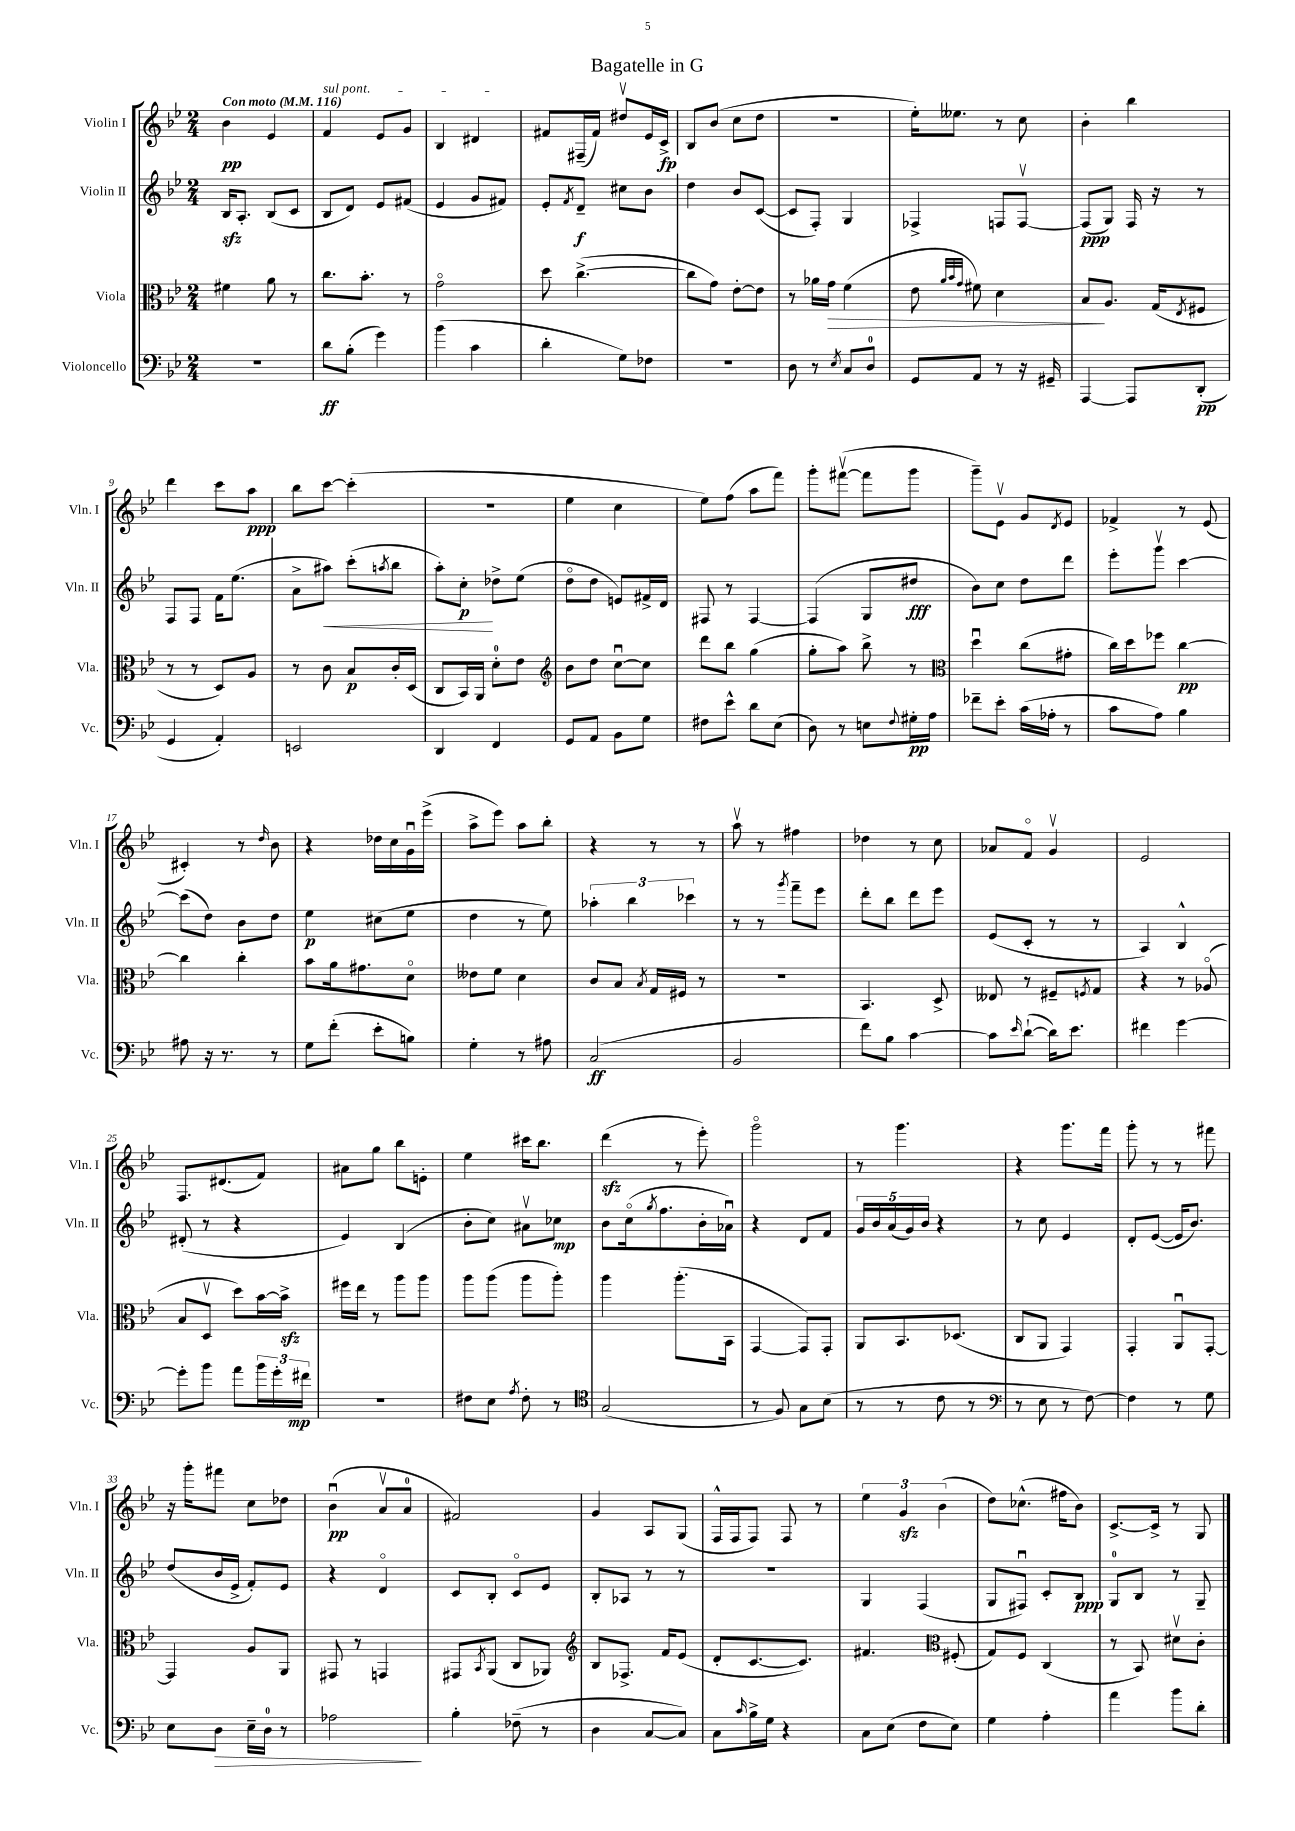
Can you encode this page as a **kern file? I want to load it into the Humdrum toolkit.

**kern	**kern	**kern	**kern
*staff4	*staff3	*staff2	*staff1
*clefF4	*clefC3	*clefG2	*clefG2
*k[b-e-]	*k[b-e-]	*k[b-e-]	*k[b-e-]
*M2/4	*M2/4	*M2/4	*M2/4
*MM116	*MM116	*MM116	*MM116
2r	4f#	16B-	4b-
.	.	8.A'	.
.	8a	(8B-	4e-
.	8r	8c	.
=	=	=	=
8d	8.cc	8B-	4f
(8B-'	.	8d)	.
.	8.b-'	.	.
4g)	.	8e-	8e-
.	8r	(8f#	8g
=	=	=	=
(4b-	2go	4e-	4B-
4c	.	8g	4d#
.	.	8f#)	.
=	=	=	=
4d'	8dd	8e-'	8f#
.	.	8qf	.
.	([4.cc^	8d~	(16F#~
.	.	.	16f#)
8G)	.	8cc#	8dd#v
8F-	.	8b-	16e-
.	.	.	16c^
=	=	=	=
2r	8cc]	4dd	8B-
.	8g)	.	(8b-
.	[8e-'	8b-	8cc
.	8e-]	([8c	8dd
=	=	=	=
8D	8r	8c]	2r
8r	16a-	8F')	.
.	16g	.	.
8qE-	.	.	.
8C	(4f	4G	.
8D	.	.	.
=	=	=	=
8GG	8e-	4F-^	16ee-')
.	.	.	8.ee--
.	32qqa	.	.
.	32qqb-	.	.
.	32qqg	.	.
8AA	8f#)	.	.
8r	4d	8F	8r
16r	.	[8Fv	8cc
16GG#~	.	.	.
=	=	=	=
[4AAA	8B-	(8F]	4b-'
.	8.A	8G)	.
8AAA]	.	16F	4bb-
.	(16G	16r	.
.	8qE-	.	.
(8DD'	8F#	8r	.
=	=	=	=
4GG	8r	8F	4ddd
.	8r	8F	.
4AA')	8D)	16f	8ccc
.	.	(8.ee-	.
.	8A	.	8aa
=	=	=	=
2EE	8r	8a^	8bb-
.	8c	8aa#)	[8ccc
.	8B-	(8ccc'	(4ccc']
.	.	8qaa	.
.	16c'	8bb-	.
.	(16D	.	.
=	=	=	=
4DD	8C	8aa')	2r
.	16BB-)	8cc'	.
.	16AA	.	.
4FF	8d'	8dd-^	.
.	8e-	(8ee-	.
=	=	=	=
*	*clefG2	*	*
8GG	8b-	8ddo	4ee-
8AA	8dd	8dd	.
8BB-	[8ccu	8e)	4cc
8G	8cc]	16f#^	.
.	.	16d	.
=	=	=	=
8F#	8ddd	8F#	8ee-)
8e-^^	8bb-	8r	(8ff
8d	(4gg	[4F#	8aa
(8E-	.	.	8fff)
=	=	=	=
8D)	8gg'	(4F#]	8ggg'
8r	8aa)	.	([8fff#v
8E	8bb-^	8G	8fff#]
8qqF	.	.	.
16G#'	8r	8dd#	8ggg
16A	.	.	.
=	=	=	=
*	*clefC3	*	*
8f-~	4ddu	8b-)	8ggg~)
8e-'	.	8cc	8e-v
(16c	(8cc	8dd	8g
16A-'	.	.	.
.	.	.	8qd
8r	8g#'	8ddd	8e-
=	=	=	=
8c	16cc)	8eee-'	4f-^
.	16dd	.	.
8A)	8ff-	8gggv	.
4B-	[4cc	[4ccc	8r
.	.	.	(8e-
=	=	=	=
8A#	4cc]	(8ccc]	4c#')
16r	.	8dd)	.
8.r	.	.	.
.	4cc'	8b-	8r
.	.	.	16qqdd
8r	.	8dd	8b-
=	=	=	=
8G	8b-	4ee-	4r
(8f'	16a	.	.
.	8.g#	.	.
8e-'	.	(8cc#	16dd-
.	.	.	16cc
8B)	8do	8ee-	16gu
.	.	.	(16eee-^
=	=	=	=
4G'	8e--	4dd	8aa^
.	8f	.	8eee-)
8r	4d	8r	8aa
8A#	.	8ee-)	8bb-'
=	=	=	=
(2C	8c	6aa-'	4r
.	8B-	.	.
.	.	6bb-	.
.	8qB-	.	.
.	16G	.	8r
.	16F#	.	.
.	.	6ccc-	.
.	8r	.	8r
=	=	=	=
2BB-	2r	8r	8aav
.	.	8r	8r
.	.	8qggg	.
.	.	8fff~	4ff#
.	.	8eee-	.
=	=	=	=
8f)	4.BB-	8ddd'	4dd-
8B-	.	8bb-	.
[4c	.	8ddd	8r
.	8D^	8eee-	8cc
=	=	=	=
8c]	8E--	(8e-	8a-
16qqe-	.	.	.
([8d`	8r	8c'	8fo
16d])	8F#~	8r	4gv
8.e-	.	.	.
.	8qF	.	.
.	8G	8r	.
=	=	=	=
4f#	4r	4A)	2e-
[4g	8r	4B-^^	.
.	(8A-o	.	.
=	=	=	=
8g']	8B-	(8d#'	8.F
8b-	8Dv	8r	.
.	.	.	(8.d#
8a	8dd)	4r	.
24b-	[16b-	.	8f)
24g'	.	.	.
.	16b-^]	.	.
24f#	.	.	.
=	=	=	=
2r	16ff#	4e-)	8a#
.	16ee-	.	.
.	8r	.	8gg
.	8aa	(4B-	8bb-
.	8aa	.	8e'
=	=	=	=
8F#	8aa	8b-'	4ee-
8E-	(8aa	8cc)	.
8qA	.	.	.
8F#'	8aa	8a#v	16ccc#
.	.	.	8.bb-
8r	8aa')	8cc-	.
=	=	=	=
*clefC4	*	*	*
(2G	4aa	8b-	(4ddd
.	.	(16cco	.
.	.	8qgg	.
.	.	8.ff	.
.	(8.aa'	.	8r
.	.	16b-'	8eee-')
.	16BB-	16a-u)	.
=	=	=	=
8r	[4GG	4r	2gggo
8F)	.	.	.
8G	8GG])	8d	.
(8B-	8GG'	8f	.
=	=	=	=
8r	8AA	20g	8r
.	.	20b-	.
.	.	(20a	.
8r	8.BB-	.	4.ggg
.	.	20g)	.
.	.	20b-	.
8c	.	4r	.
.	(8.D-	.	.
8r	.	.	.
=	=	=	=
*clefF4	*	*	*
8r	8C	8r	4r
8E-	8AA	8cc	.
8r	4GG)	4e-	8.ggg
[8F)	.	.	.
.	.	.	16fff
=	=	=	=
4F]	4GG'	8d'	8ggg'
.	.	([8e-	8r
8r	8AAu	16e-]	8r
.	.	8.b-)	.
8G	[8GG'	.	8fff#
=	=	=	=
8E-	4GG]	(8dd	16r
.	.	.	16ggg'
8D	.	16b-	8fff#
.	.	16e-^	.
16E-~	8A	8f')	8cc
16D	.	.	.
8r	8AA	8e-	8dd-
=	=	=	=
2A-	8GG#	4r	(4b-u
.	8r	.	.
.	4GG	4do	8av
.	.	.	8a
=	=	=	=
4B-'	8GG#	8c	2f#)
.	8qBB-	.	.
.	(8AA	8B-'	.
(8F-~	8C	8co	.
8r	8AA-)	8e-	.
=	=	=	=
*	*clefG2	*	*
4D	8B-	8B-'	4g
.	8.F-^	8A-	.
[8C	.	8r	8A
.	16f	.	.
8C])	(8e-	8r	(8G
=	=	=	=
8C	8d'	2r	16F^^
.	.	.	16F
16qqc	.	.	.
16B-^	[8.c	.	8F)
16G	.	.	.
4r	.	.	8F
.	8.c])	.	.
.	.	.	8r
=	=	=	=
8C	4.f#	4G	6ee-
(8E-	.	.	.
.	.	.	6g
8F	.	(4F	.
.	.	.	(6b-
*	*clefC3	*	*
8E-)	(8F#'	.	.
=	=	=	=
4G	8G)	8G	8dd)
.	8F	8F#u)	(8.cc-^^
4A'	(4C	8c'	.
.	.	.	16ff#
.	.	8B-	8b-)
=	=	=	=
4a	8r	8G	[8.c^
.	8BB-)	8B-	.
.	.	.	16c^]
8b-	8d#v	8r	8r
8d'	8c'	8G~	8G
==	==	==	==
*-	*-	*-	*-
